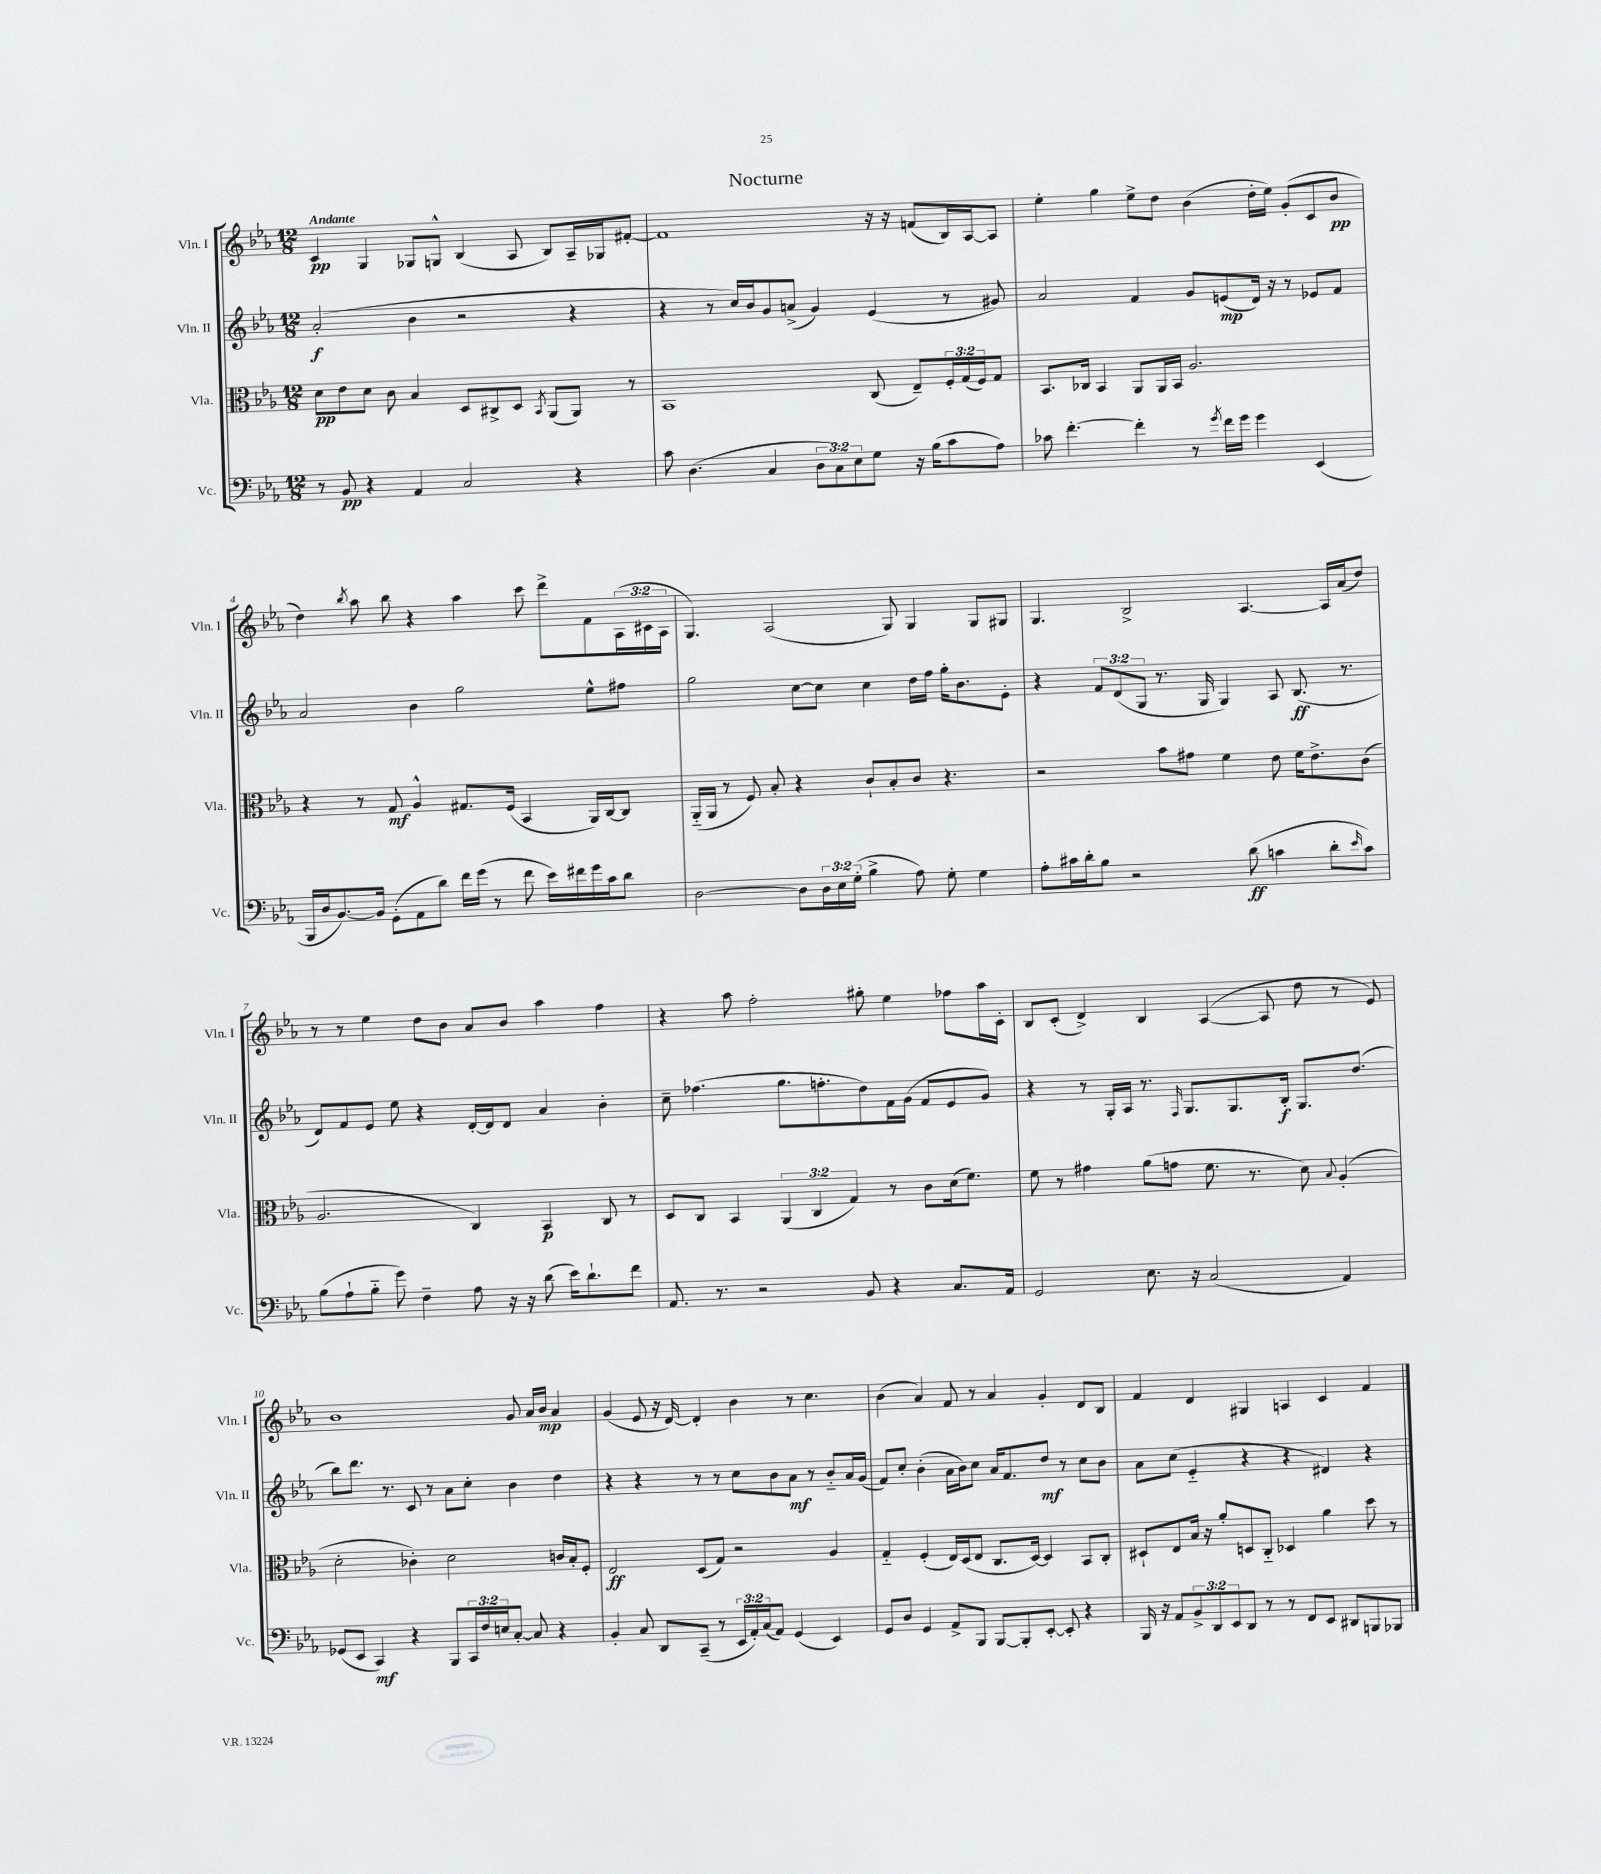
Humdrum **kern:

**kern	**kern	**kern	**kern
*staff4	*staff3	*staff2	*staff1
*clefF4	*clefC3	*clefG2	*clefG2
*k[b-e-a-]	*k[b-e-a-]	*k[b-e-a-]	*k[b-e-a-]
*M12/8	*M12/8	*M12/8	*M12/8
8r	8d	(2a-'	4c
8BB-	8e-	.	.
4r	8d	.	4G
.	8c	.	.
4AA-	4B-	4b-	8G-
.	.	.	8G^^
2C	8D	2r	(4B-
.	8C#^	.	.
.	8D	.	8A-
.	8qBB-	.	.
.	(8AA-	.	8B-)
4r	8AA-)	4r	16A-~
.	.	.	16G-
.	8r	.	[8f#'
=	=	=	=
8c	1BB-	4r	1f#]
(4.D	.	.	.
.	.	8r	.
.	.	16cc)	.
.	.	16b-	.
4C	.	8g	.
.	.	(8a^	.
12D	.	4g)	.
12C)	.	.	.
12E-	.	.	.
8G	(8C	(4e-	16r
.	.	.	16r
16r	8E-~)	.	(8f
(16B-	.	.	.
8c	24F'	8r	16B-)
.	(24G	.	.
.	.	.	[16A-
.	24F)	.	.
8A-)	8G	8g#)	8A-]
=	=	=	=
8c-	8.BB-	2a-	4ee-'
[4.f'	.	.	.
.	16C-	.	.
.	4BB-	.	4gg
4f']	8AA-	4f	8ee-^
.	16AA-	.	8dd
.	16BB-	.	.
8r	2.A-	8g	(4b-
8qg	.	.	.
16f	.	(8e	.
16g	.	.	.
4g	.	16d)	16dd'
.	.	16r	16ee-)
.	.	8r	(8g'
(4EE-	.	8e-	8c
.	.	8f	8b-
=	=	=	=
16BBB-	4r	2a-	4dd)
16D	.	.	.
[8.BB-)	.	.	.
.	.	.	8qbb-
.	8r	.	8aa-
16BB-]	.	.	.
(8GG'	8G	.	8bb-
8AA-	4A-^^	4b-	4r
8d)	.	.	.
16f	8.G#	2gg	4aa-
(16g	.	.	.
8r	.	.	.
.	(16F	.	.
8f	4BB-	.	8ccc
16e-)	.	.	8ddd^
16f#	.	.	.
16g	16AA-)	8ee-^^	8f
16c	[16C	.	.
8d	8C]	8ff#	(24A-
.	.	.	24c#
.	.	.	24A-
=	=	=	=
[2D	(16AA-'~	2gg	4.G)
.	16AA-	.	.
.	8r	.	.
.	8F)	.	.
.	8B-'	.	(2A-
8D]	4r	[8cc	.
24D	.	8cc]	.
24E-	.	.	.
(24G'	.	.	.
4B-^	8c`	4cc	.
.	8B-'	.	8G)
8A-)	8c	16dd	4G
.	.	16ff	.
8G'	4.r	16gg'	.
.	.	8.b-	.
4G	.	.	8G
.	.	8e-'	8G#
=	=	=	=
8A-'	2r	4r	4.G
16c#	.	.	.
16d'	.	.	.
8B-	.	12f	.
.	.	(12d	.
2r	.	.	2B-^
.	.	12G	.
.	8b-	8.r	.
.	8g#	.	.
.	.	16G	.
.	4f	4G)	.
(8d	.	.	[4.A-
4c	8e-	8A-	.
.	16f	(8.B-	.
.	8.e-^	.	.
8d'	.	.	16A-]
.	.	8.r	(16a-
16qqe-	.	.	.
8c)	(8c	.	8dd)
=	=	=	=
(8B-	2.A-	8d)	8r
8A-`	.	8f	8r
8B-'~	.	8e-	4ee-
8g)	.	8ee-	.
4F~	.	4r	8dd
.	.	.	8b-
8A-	4C)	[16d'	8a-
.	.	16d]	.
16r	.	8d	8b-
16r	.	.	.
(8d	4BB-	4a-	4aa-
16e-)	.	.	.
8.d`	.	.	.
.	8C	4b-'	4ff
8f	8r	.	.
=	=	=	=
8.AA-	8D	8cc~	4r
.	8C	(4.ff-	.
8.r	.	.	.
.	4BB-	.	8aa-
2r	.	.	2ff'
.	(6AA-	8.gg	.
.	6C	.	.
.	.	8.ff'	.
.	6G)	.	.
8BB-	.	8dd)	8gg#'
4r	8r	16f	4ee-
.	.	(16g	.
.	8c	8f	.
8.C	(16d	8e-	8ff-
.	8.f)	.	.
.	.	8g)	16aa-
16AA-	.	.	16c'
=	=	=	=
2GG	8f	4r	8B-
.	8r	.	(8c'
.	4g#	8r	4d^)
.	.	16G'	.
.	.	16A-	.
8.E-	(8a-	8.r	4B-
.	8g	.	.
.	.	16qqF	.
16r	.	8.G	.
(2C	8.f	.	([4A-
.	.	8.G	.
.	8.r	.	.
.	.	.	8A-]
.	.	16B-'	.
.	8d)	8.G	8dd
.	8qqB-	.	.
4AA-)	(4A-'	.	8r
.	.	(8.dd	.
.	.	.	8e-)
=	=	=	=
(8GG-	2d'	8bb-)	1b-
8EE-	.	8.ddd	.
4CC)	.	.	.
.	.	8.r	.
4r	4c-')	8c	.
.	.	8r	.
8BBB-	2d	8a-	.
24CC	.	8cc'	.
24F	.	.	.
24E	.	.	.
[8C'	.	4b-	8g
8C]	.	.	16a-
.	.	.	16b-
4r	16c	4dd	4a-
.	16B-'	.	.
.	8F'	.	.
=	=	=	=
4BB-'	2E-	4r	(4g
8C	.	4r	8e-
8DD	.	.	16r
.	.	.	[16d)
(8CC~	(8D	8r	4d']
8r	8G)	8r	.
24EE-	2r	8cc	4b-
24AA-')	.	.	.
(24C	.	.	.
8AA-)	.	8b-	.
(4GG	.	8a-	8r
.	.	8r	4.cc
4EE-)	4A-	8b-'~	.
.	.	16a-	.
.	.	(16g	.
=	=	=	=
8GG	4G'~	8f)	(4b-
8D	.	8cc'	.
4GG	(4F'	(4b-'	4a-)
8AA-^	16E-)	16a-	8f
.	(16D	16b-)	.
8BBB-	8E-	8cc	8r
[8BBB-	8.C	16a-	4a-
.	.	8.f	.
8BBB-']	.	.	.
.	[16D)	.	.
[8EE-'	4D]	8dd	4g'
8EE-']	.	8r	.
4r	8BB-	8cc	8d
.	8C'	8b-	8B-
=	=	=	=
16BBB-	8D#`	8a-	4f
16r	.	.	.
8AA-	8E-	(8cc	.
12BB-^	16B-	4e-'~	4d
.	16r	.	.
12DD	.	.	.
.	8a-'	.	.
12EE-	.	.	.
8DD	8D	4r	4G#
8r	8C'~	.	.
8r	4D-	4r	4A
8FF	.	.	.
8EE-	4a-	4d#)	4c
8DD#	.	.	.
8BBB	8dd	4r	4f
8BBB-	8r	.	.
==	==	==	==
*-	*-	*-	*-
